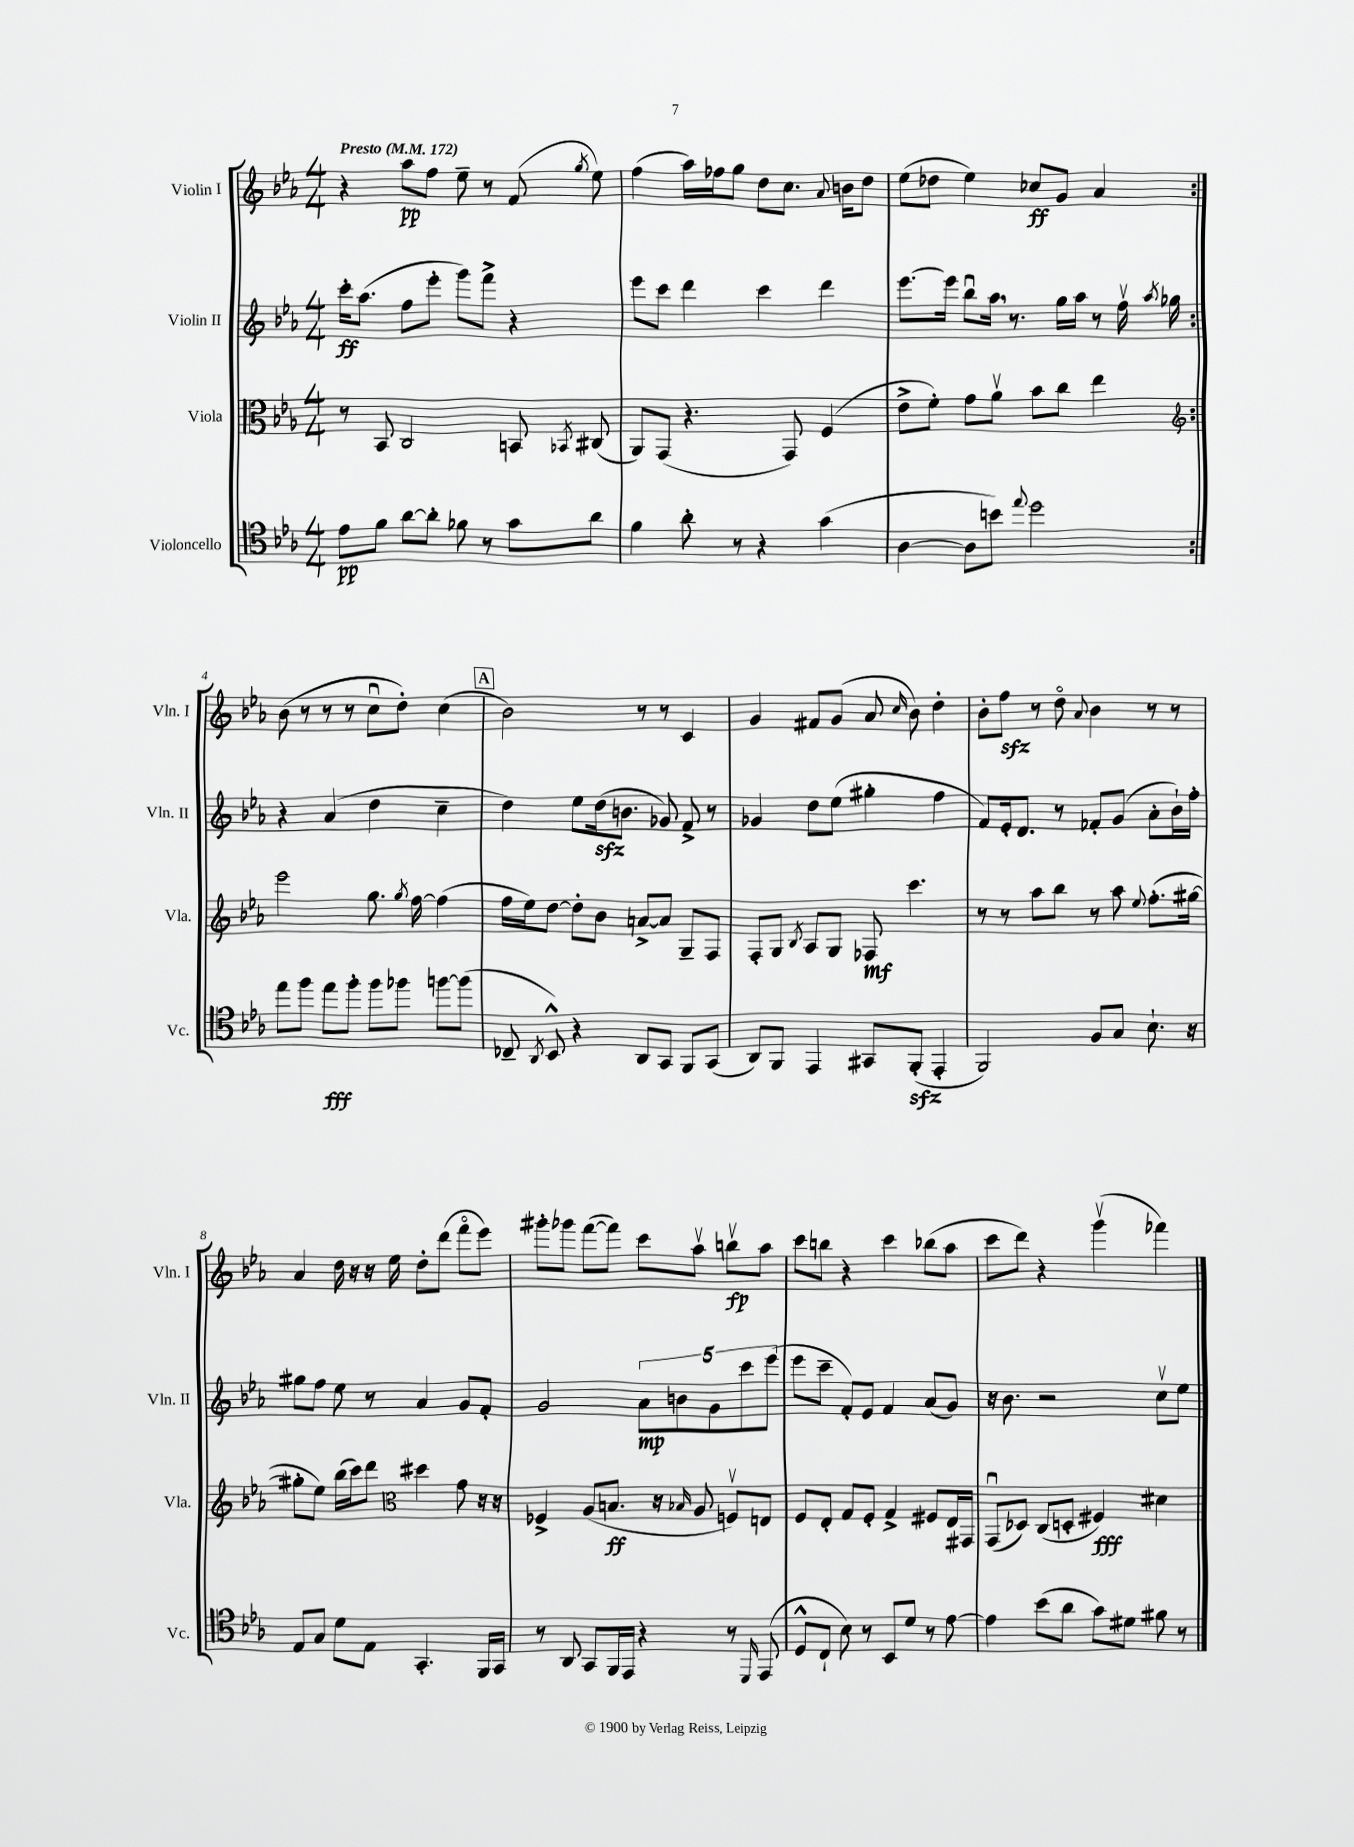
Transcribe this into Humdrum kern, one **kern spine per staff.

**kern	**kern	**kern	**kern
*staff4	*staff3	*staff2	*staff1
*clefC4	*clefC3	*clefG2	*clefG2
*k[b-e-a-]	*k[b-e-a-]	*k[b-e-a-]	*k[b-e-a-]
*M4/4	*M4/4	*M4/4	*M4/4
*MM172	*MM172	*MM172	*MM172
8e-	8r	16ccc'	4r
.	.	(8.aa-	.
8f	8BB-	.	.
[8a-	2C	8ff	8aa-
8a-']	.	8eee-'	8ff
8f-	.	8ggg)	8ee-~
8r	.	8fff^	8r
8g	8BB	4r	(8f
.	8qBB-	.	8qgg
8a-	(8C#	.	8ee-)
=	=	=	=
4f	8AA-)	8eee-	(4ff
.	(8GG	8ccc	.
8a-'	4.r	4ddd	16aa-)
.	.	.	16ff-
8r	.	.	8gg
4r	.	4ccc	8dd
.	8GG)	.	8.cc
(4g	(4F	4ddd	.
.	.	.	8qqa-
.	.	.	16b
.	.	.	8dd
=	=	=	=
[4A-	8e-^	[8.eee-	(8ee-
.	8f')	.	8dd-
.	.	16eee-]	.
8A-]	8g	8bb-u	4ee-)
8b)	8a-v	16aa-	.
.	.	8.r	.
8qqee-	.	.	.
2dd	8b-	.	8cc-
.	8cc	16gg	8g
.	.	16aa-	.
.	4ee-	8r	4a-
.	.	16ffv	.
.	.	8qaa-	.
.	.	16gg-	.
=:|!	=:|!	=:|!	=:|!
*	*clefG2	*	*
8ee-	2eee-	4r	(8b-
8ff	.	.	8r
8ee-	.	(4a-	8r
8ff'	.	.	8r
8ff	8.gg	4dd	8ccu
8ff-	.	.	8dd')
.	8qgg	.	.
.	[16ff	.	.
[8ff	(4ff]	4cc~	(4cc
(8ff]	.	.	.
=	=	=	=
8C-~	16ff	4dd)	2b-)
.	16ee-)	.	.
8qAA-	.	.	.
8BB-^^)	[8dd	.	.
4r	8dd']	8ee-	.
.	8b-	(16dd	.
.	.	8.b	.
8AA-	[8a^	.	8r
8GG	8a]	8g-)	8r
8FF	8G~	8f^	4c
(8GG	8F	8r	.
=	=	=	=
8AA-)	8F'	4g-	4g
8FF	8G	.	.
.	8qB-	.	.
4EE-	8A-	8dd	8f#
.	8G	(8ee-	(8g
8GG#	8F-	4gg#'	8a-
.	.	.	16qqcc
(8FF'	4.ccc	.	8b-)
4EE-'	.	4ff	4dd'
=	=	=	=
2FF)	8r	8f)	8b-'
.	8r	16e-'	8ff
.	.	8.d	.
.	8aa-	.	8r
.	8bb-	8r	8ddo
.	.	.	8qqa-
8F	8r	8f-'	4b-
8G	8aa-	(8g	.
.	8qqee-	.	.
8.B-`	(8.ff'	8a-'	8r
.	.	16b-`)	8r
16r	[16gg#	16ff'	.
=	=	=	=
8E-	8gg#']	8gg#	4a-
8G	8ee-)	8ff	.
8d	(16bb-	8ee-	16dd
.	16ccc)	.	16r
8E-	8ddd	8r	16r
.	.	.	16ee-
*	*clefC3	*	*
4.GG'	4dd#	4a-	8dd'
.	.	.	(8ddd
.	8g	8g	8fffo
16FF	16r	8f'	8eee-)
16GG	16r	.	.
=	=	=	=
8r	4F-^	2g	8ggg#'
8AA-	.	.	8ggg-
8GG	(8A-	.	([8fff
16FF	8.B	.	8fff])
16EE-	.	.	.
4r	.	10a-	8ccc
.	16r	.	.
.	.	10b	.
.	16qqB-	.	.
.	8A-	.	8aa-v
.	.	10g	.
8r	8Fv)	.	8bbv
.	.	10ccc	.
16qqDD	.	.	.
(8EE-	8E	.	8aa-
.	.	(10eee-	.
=	=	=	=
8D^^	8F	8eee-	8ccc
8C`	8E-'	8ccc~	8bb
8B-)	8G	8f')	4r
8r	8F'	8e-	.
8BB-	4G^	4f	4ccc
8d	.	.	.
8r	8F#	(8a-	(8bb-
[8e-	16E-	8g)	8aa-
.	16GG#	.	.
=	=	=	=
4e-]	(8GGu	16r	8ccc
.	.	8.b-	.
.	8D-)	.	8ddd)
(8b-	(8C	2r	4r
8a-	8D'	.	.
8g)	4F#)	.	(4gggv
8d#	.	.	.
8f#	4d#	8ccv	4fff-)
8r	.	8ee-	.
==	==	==	==
*-	*-	*-	*-
